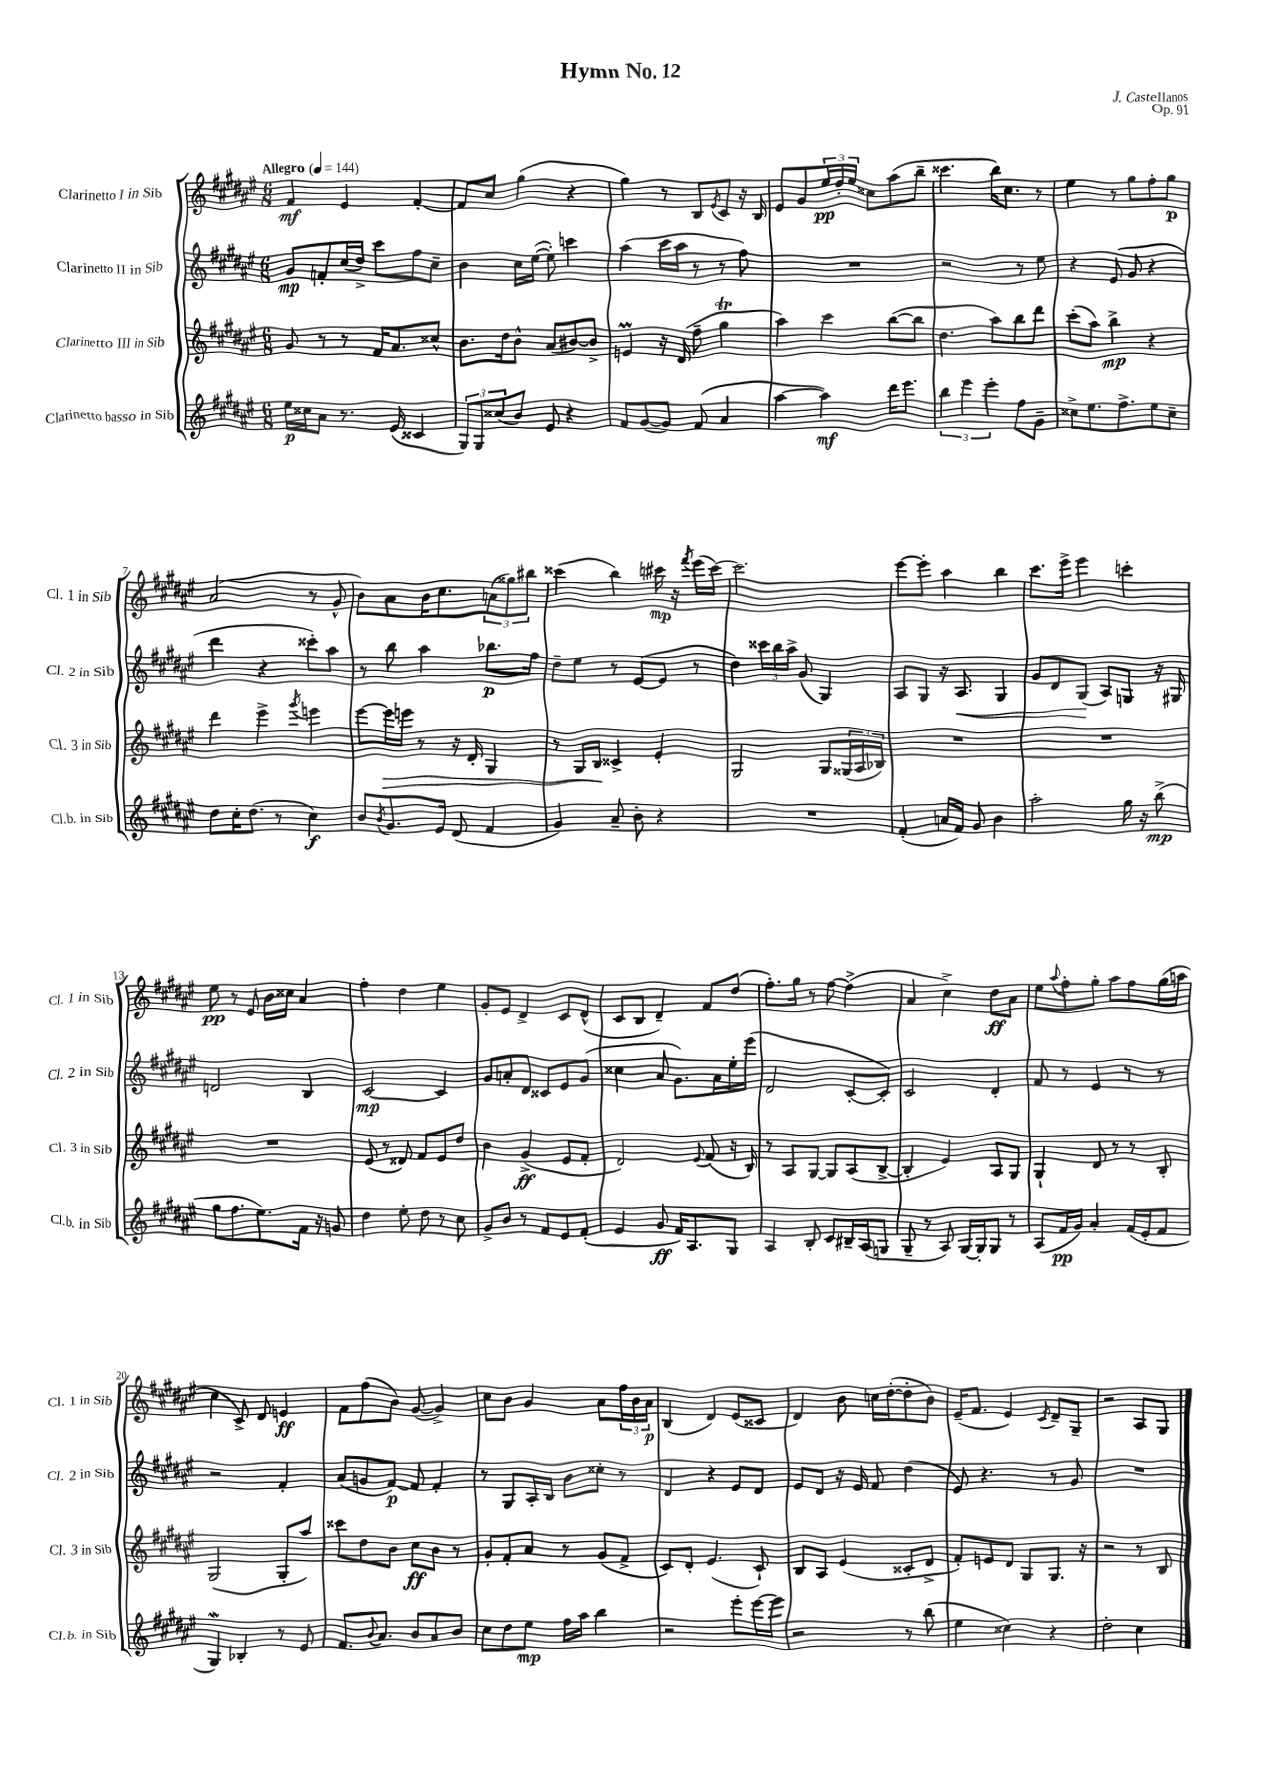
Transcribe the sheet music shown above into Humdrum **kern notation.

**kern	**dynam	**kern	**dynam	**kern	**dynam	**kern	**dynam
*part4	*part4	*part3	*part3	*part2	*part2	*part1	*part1
*staff4	*staff4	*staff3	*staff3	*staff2	*staff2	*staff1	*staff1
*I"Clarinetto basso in Sib	*	*I"Clarinetto III in Sib	*	*I"Clarinetto II in Sib	*	*I"Clarinetto I in Sib	*
*I'Cl.b. in Sib	*	*I'Cl. 3 in Sib	*	*I'Cl. 2 in Sib	*	*I'Cl. 1 in Sib	*
*clefG2	*	*clefG2	*	*clefG2	*	*clefG2	*
*k[f#c#g#d#a#e#]	*	*k[f#c#g#d#a#e#]	*	*k[f#c#g#d#a#e#]	*	*k[f#c#g#d#a#e#]	*
*M6/8	*	*M6/8	*	*M6/8	*	*M6/8	*
*MM144	*	*MM144	*	*MM144	*	*MM144	*
=1	=1	=1	=1	=1	=1	=1	=1
!	!	!	!	!	!	!LO:TX:a:B:t=Allegro	!
16ee#\LL	p	8g#/	.	8g#/L	mp	4f#/	mf
16cc##X\J	.	.	.	.	.	.	.
8a#\J	.	8r	.	8fn'/	.	.	.
8.r	.	8r	.	(16cc#/L	.	4e#/	.
.	.	.	.	16dd#^/JJ)	.	.	.
.	.	16f#/KL	.	8ccc#\L	.	.	.
(16e#/	.	8.a#/	.	.	.	.	.
4c##X/	.	.	.	8ff#\	.	[4f#'/	.
.	.	8cc##X^^/J	.	8cc#~\J	.	.	.
=2	=2	=2	=2	=2	=2	=2	=2
12G#/L)	.	8.b\L	.	4b\	.	8f#/L]	.
12G#/	.	.	.	.	.	.	.
.	.	.	.	.	.	8cc#/J	.
(12cc##X/	.	.	.	.	.	.	.
.	.	16dd#\k	.	.	.	.	.
8b/J)	.	8b^^\J	.	16cc#\LL	.	(4gg#\	.
.	.	.	.	([16ee#\JJ	.	.	.
8e#/	.	(8a#/L	.	8ee#'\])	.	.	.
4r	.	[8b#X/)	.	4cccn\	.	4r	.
.	.	8b#^/J]	.	.	.	.	.
=3	=3	=3	=3	=3	=3	=3	=3
8f#/L	.	4enM/	.	(4aa#\	.	4gg#\)	.
([8g#/	.	.	.	.	.	.	.
8g#/J])	.	16r	.	16ccc#\LL	.	8r	.
.	.	(16d#/	.	16aa#\JJ	.	.	.
(8f#/	.	8ff#~\	.	8r	.	8B/L	.
.	.	.	.	.	.	8qe#/	.
4a#/	.	4gg#T\	.	8r	.	8c#/J	.
.	.	.	.	8ff#\)	.	16r	.
.	.	.	.	.	.	16B/	.
=4	=4	=4	=4	=4	=4	=4	=4
[4aa#\	.	4aa#\)	.	2.r	.	8e#/L	.
.	.	.	.	.	.	8g#/	.
4aa#\])	mf	4ccc#\	.	.	.	24ee#/L	pp
.	.	.	.	.	.	24dd#'/	.
.	.	.	.	.	.	24ee#/JJ	.
.	.	.	.	.	.	8cc##X\L	.
16ddd#\KL	.	([8bb\L	.	.	.	(8aa#\	.
8.eee#\J	.	.	.	.	.	.	.
.	.	8bb\J]	.	.	.	8bb~\J	.
=5	=5	=5	=5	=5	=5	=5	=5
6bb\	.	4.dd#\	.	2r	.	4.ccc##X\	.
6eee#\	.	.	.	.	.	.	.
6eee#'\	.	.	.	.	.	.	.
.	.	8aa#\L)	.	.	.	16bb\KL)	.
.	.	.	.	.	.	8.cc#\J	.
8ff#\L	.	8bb\	.	8r	.	.	.
8g#~\J	.	8ddd#\J	.	8ee#\	.	8r	.
=6	=6	=6	=6	=6	=6	=6	=6
8cc##X^\L	.	(8ccc#'\L	.	4r	.	4ee#\	.
8.ee#\	.	8aa#\J)	.	.	.	.	.
.	.	4bb^\	mp	(8e#/	.	8r	.
8.ff#^\	.	.	.	.	.	.	.
.	.	.	.	8g#/	.	8gg#\L	.
8ee#\	.	4r	.	4r	.	8ff#'\	.
8cc##~\J	.	.	.	.	.	8gg#\J	p
!!LO:LB:g=z
=7	=7	=7	=7	=7	=7	=7	=7
8dd#\L	.	4ddd#\	.	4ddd#\	.	(2a#/	.
16cc#'\K	.	.	.	.	.	.	.
(8.dd#\J	.	.	.	.	.	.	.
.	.	4eee#^\	.	4r	.	.	.
8r	.	.	.	.	.	.	.
.	.	8qggg#/	.	.	.	.	.
4cc#\)	f	4eeen\	.	8ccc##X'\L)	.	8r	.
.	.	.	.	8aa#\J	.	8g#^^/	.
=8	=8	=8	=8	=8	=8	=8	=8
8b/L	.	[8eee#\L	.	8r	.	8b\L)	.
8qb/	.	.	.	.	.	.	.
!	!	!	!LO:HP:b	!	!	!	!
8.g#/	.	16eee#\L]	>	8bb\	.	8a#\	.
.	.	16eeen\JJ	.	.	.	.	.
.	.	8r	.	4aa#\	.	16b\K	.
16e#/Jk	.	.	.	.	.	8.cc#\	.
(8d#/	.	16r	.	.	.	.	.
.	.	16d#'/	.	.	.	.	.
4f#/	.	4G#/	.	8.bb-X\L	p	(12an\	.
.	.	.	.	.	.	12gg##X\)	.
.	.	.	.	.	.	12bb#X\J	.
.	.	.	.	16ff#\Jk	.	.	.
=9	=9	=9	=9	=9	=9	=9	=9
4g#/)	.	8r	.	8dd#~\L	.	(4ccc##X\	.
.	.	16G#/LL	.	8ee#\J	.	.	.
.	.	16B/JJ	.	.	.	.	.
8a#~/	.	4c##X^/	]	8r	.	4bb\)	.
8b'\	.	.	.	([8e#/L	.	.	.
4r	.	4e#'/	.	8e#/J]	.	16ccc#X\	mp
.	.	.	.	.	.	16r	.
.	.	.	.	.	.	8qfff#/	.
.	.	.	.	8r	.	(16eee#\LL	.
.	.	.	.	.	.	[16ccc#\JJ)	.
=10	=10	=10	=10	=10	=10	=10	=10
2.r	.	2G#/	.	4dd#\)	.	2.ccc#\]	.
.	.	.	.	24ccc##X\LL	.	.	.
.	.	.	.	24bb\	.	.	.
.	.	.	.	24aa#^\JJ	.	.	.
.	.	.	.	(8g#/	.	.	.
.	.	8G#/L	.	4G#/)	.	.	.
.	.	(24G##X/L	.	.	.	.	.
.	.	24A#/	.	.	.	.	.
.	.	24B-X/JJ)	.	.	.	.	.
=11	=11	=11	=11	=11	=11	=11	=11
(4f#'/	.	2.r	.	8A#/L	.	[8eee#\L	.
.	.	.	.	8G#/J	.	8eee#'\J]	.
16an/LL	.	.	.	16r	.	4aa#\	.
!	!	!	!	!	!LO:HP:b	!	!
16f#/JJ)	.	.	.	8.A#/	<	.	.
8g#/	.	.	.	.	.	.	.
4b\	.	.	.	4G#/	.	4bb\	.
=12	=12	=12	=12	=12	=12	=12	=12
2aa#'\	.	2.r	.	8g#/L	.	8.ccc#\L	.
.	.	.	.	8d#/	.	.	.
.	.	.	.	.	.	16eee#^\Jk	.
.	.	.	.	(8G#/J	.	4eee#\	.
.	.	.	.	8A#/L)	[	.	.
16gg#\	.	.	.	8Gn/J	.	4cccn'\	.
16r	.	.	.	.	.	.	.
(8bb^\	mp	.	.	16r	.	.	.
.	.	.	.	16G#X/	.	.	.
!!LO:LB:g=z
=13	=13	=13	=13	=13	=13	=13	=13
8gg#\L	.	2.r	.	2dn/	.	8ee#\	pp
8.ff#\	.	.	.	.	.	8r	.
.	.	.	.	.	.	8e#/	.
8.ee#\)	.	.	.	.	.	.	.
.	.	.	.	.	.	16b\LL	.
.	.	.	.	.	.	16cc##X\JJ	.
16f#\Jk	.	.	.	4B/	.	4a#/	.
16r	.	.	.	.	.	.	.
8gn/	.	.	.	.	.	.	.
=14	=14	=14	=14	=14	=14	=14	=14
4dd#\	.	(8e#/	.	[2c#/	mp	4ff#'\	.
.	.	8r	.	.	.	.	.
8ee#'\	.	8d##X/)	.	.	.	4dd#\	.
8dd#\	.	8f#/L	.	.	.	.	.
8r	.	8e#/	.	4c#/]	.	4ee#\	.
8cc#\	.	8dd#/J	.	.	.	.	.
=15	=15	=15	=15	=15	=15	=15	=15
8g#^/L	.	4b\	.	8g#/L	.	8g#'/L	.
8b/J	.	.	.	8an'/	.	8e#/J	.
8r	.	(4g#^/	ff	8d#/J	.	4d#^/	.
8f#/L	.	.	.	8c##X/L	.	.	.
8e#/	.	8e#/L	.	8e#/	.	8c#/L	.
(8f#'/J	.	8f#'/J	.	(8g#/J	.	(8d#^^/J	.
=16	=16	=16	=16	=16	=16	=16	=16
4e#/	.	2d#/)	.	4cc##X\	.	8c#/L	.
.	.	.	.	.	.	8B/J	.
8g#/	ff	.	.	8a#/	.	4d#~/)	.
16f#/KL)	.	.	.	8.g#\L)	.	.	.
8.A#/	.	.	.	.	.	.	.
.	.	8qqe#/	.	.	.	.	.
.	.	(8f#/	.	.	.	8f#/L	.
.	.	.	.	16a#\L	.	.	.
8G#/J	.	16r	.	16ee#'\	.	(8dd#/J	.
.	.	16B/)	.	(16eee#\JJ	.	.	.
=17	=17	=17	=17	=17	=17	=17	=17
4A#/	.	8r	.	2d#/	.	8.ff#'\L)	.
.	.	8A#/L	.	.	.	.	.
.	.	.	.	.	.	16gg#\Jk	.
8B'/	.	[8G#/J	.	.	.	8r	.
8c#/L	.	8G#/L]	.	.	.	[8ff#\	.
16B#X~/L	.	(8A#/	.	[8c#'/L	.	(4ff#^\]	.
(16A#/J	.	.	.	.	.	.	.
8Gn/J	.	[8B^/J	.	8c#'/J])	.	.	.
=18	=18	=18	=18	=18	=18	=18	=18
8G#~/	.	4B'/]	.	2c#/	.	4a#/	.
8r	.	.	.	.	.	.	.
8A#/)	.	4e#/)	.	.	.	4cc#^\)	.
[16G#/LL	.	.	.	.	.	.	.
16G#'/J]	.	.	.	.	.	.	.
8G#/J	.	8A#/L	.	4d#'/	.	8dd#\L	ff
8r	.	8G#/J	.	.	.	8a#\J	.
=19	=19	=19	=19	=19	=19	=19	=19
(8A#/L	.	4G#`/	.	8f#/	.	8ee#\L	.
.	.	.	.	.	.	8qqaa#/	.
16f#/L	pp	.	.	8r	.	8ff#'\	.
16g#/JJ)	.	.	.	.	.	.	.
4a#'/	.	8d#/	.	4e#/	.	8gg#'\J	.
.	.	8r	.	.	.	8aa#\L	.
(16f#/LL	.	8r	.	8r	.	8ff#\	.
16e#'/J	.	.	.	.	.	.	.
8f#/J	.	8B'/	.	8r	.	(16gg#\L	.
.	.	.	.	.	.	16aan\JJ	.
!!LO:LB:g=z
=20	=20	=20	=20	=20	=20	=20	=20
4G#W/)	.	(2G#/	.	2r	.	4cc#\	.
4B-X'/	.	.	.	.	.	8c#^/)	.
.	.	.	.	.	.	8d#/	.
8r	.	8G#'/L	.	4f#'/	.	4en/	ff
8e#/	.	8aa#/J)	.	.	.	.	.
=21	=21	=21	=21	=21	=21	=21	=21
8.f#/L	.	8ccc##X\L	.	(8a#/L	.	8f#\L	.
.	.	8dd#\	.	8gn/	.	(8ff#\	.
8qqb/	.	.	.	.	.	.	.
8.a#/J	.	.	.	.	.	.	.
.	.	8b\J	.	[8f#/J)	p	8b\J)	.
8b/L	.	8cc#\L	ff	8f#/]	.	([8g#/	.
8a#/	.	8b\J	.	4f#'/	.	4g#^/])	.
8b/J	.	8r	.	.	.	.	.
=22	=22	=22	=22	=22	=22	=22	=22
8cc#\L	.	8g#'/L	.	8r	.	8cc#\L	.
8dd#\	.	8f#'/	.	8G#/L	.	8b\J	.
8ee#\J	mp	8a#/J	.	16A#'/L	.	4g#/	.
.	.	.	.	16B/JJ	.	.	.
16ff#\LL	.	8r	.	8b\L	.	.	.
16aa#\JJ	.	.	.	.	.	.	.
4bb\	.	(8g#/L	.	8cc##X'\J	.	8a#\L	.
.	.	8f#^/J	.	8r	.	24ff#\L	.
.	.	.	.	.	.	24b\	.
.	.	.	.	.	.	24a#\JJ	p
=23	=23	=23	=23	=23	=23	=23	=23
2r	.	8c#/L)	.	4d#/	.	(4B/	.
.	.	8d#'/J	.	.	.	.	.
.	.	(4.e#/	.	4r	.	4d#/)	.
8eee#'\L	.	.	.	8e#/L	.	(8e#/L	.
[16eee#\L	.	8c#`/)	.	8d#/J	.	8c##X/J	.
16eee#\JJ]	.	.	.	.	.	.	.
=24	=24	=24	=24	=24	=24	=24	=24
2r	.	8B/L	.	8e#/L	.	4d#/)	.
.	.	8A#/J	.	8d#/J	.	.	.
.	.	(4e#/	.	16r	.	8b\	.
.	.	.	.	16e#/	.	.	.
.	.	.	.	8f#/	.	16ccn\LL	.
.	.	.	.	.	.	([16dd#'\J	.
8r	.	8c##X'/L	.	(4dd#\	.	8dd#'\]	.
(8bb\	.	8d#^/J	.	.	.	8b\J)	.
=25	=25	=25	=25	=25	=25	=25	=25
4ee#\	.	8f#'/L)	.	8e#/)	.	(16e#~/KL	.
.	.	.	.	.	.	8.f#/J	.
.	.	8en/	.	4.r	.	.	.
4cc##X\)	.	8d#/J	.	.	.	4e#/)	.
.	.	8G#/L	.	.	.	.	.
.	.	.	.	.	.	8qc#/	.
4r	.	8.G#/J	.	8r	.	8d#~/L	.
.	.	.	.	8g#/	.	8G#~/J	.
.	.	16r	.	.	.	.	.
=26	=26	=26	=26	=26	=26	=26	=26
2dd#'\	.	2r	.	2.r	.	2r	.
4cc#\	.	8r	.	.	.	8A#/L	.
.	.	8B/	.	.	.	8G#/J	.
==	==	==	==	==	==	==	==
*-	*-	*-	*-	*-	*-	*-	*-
